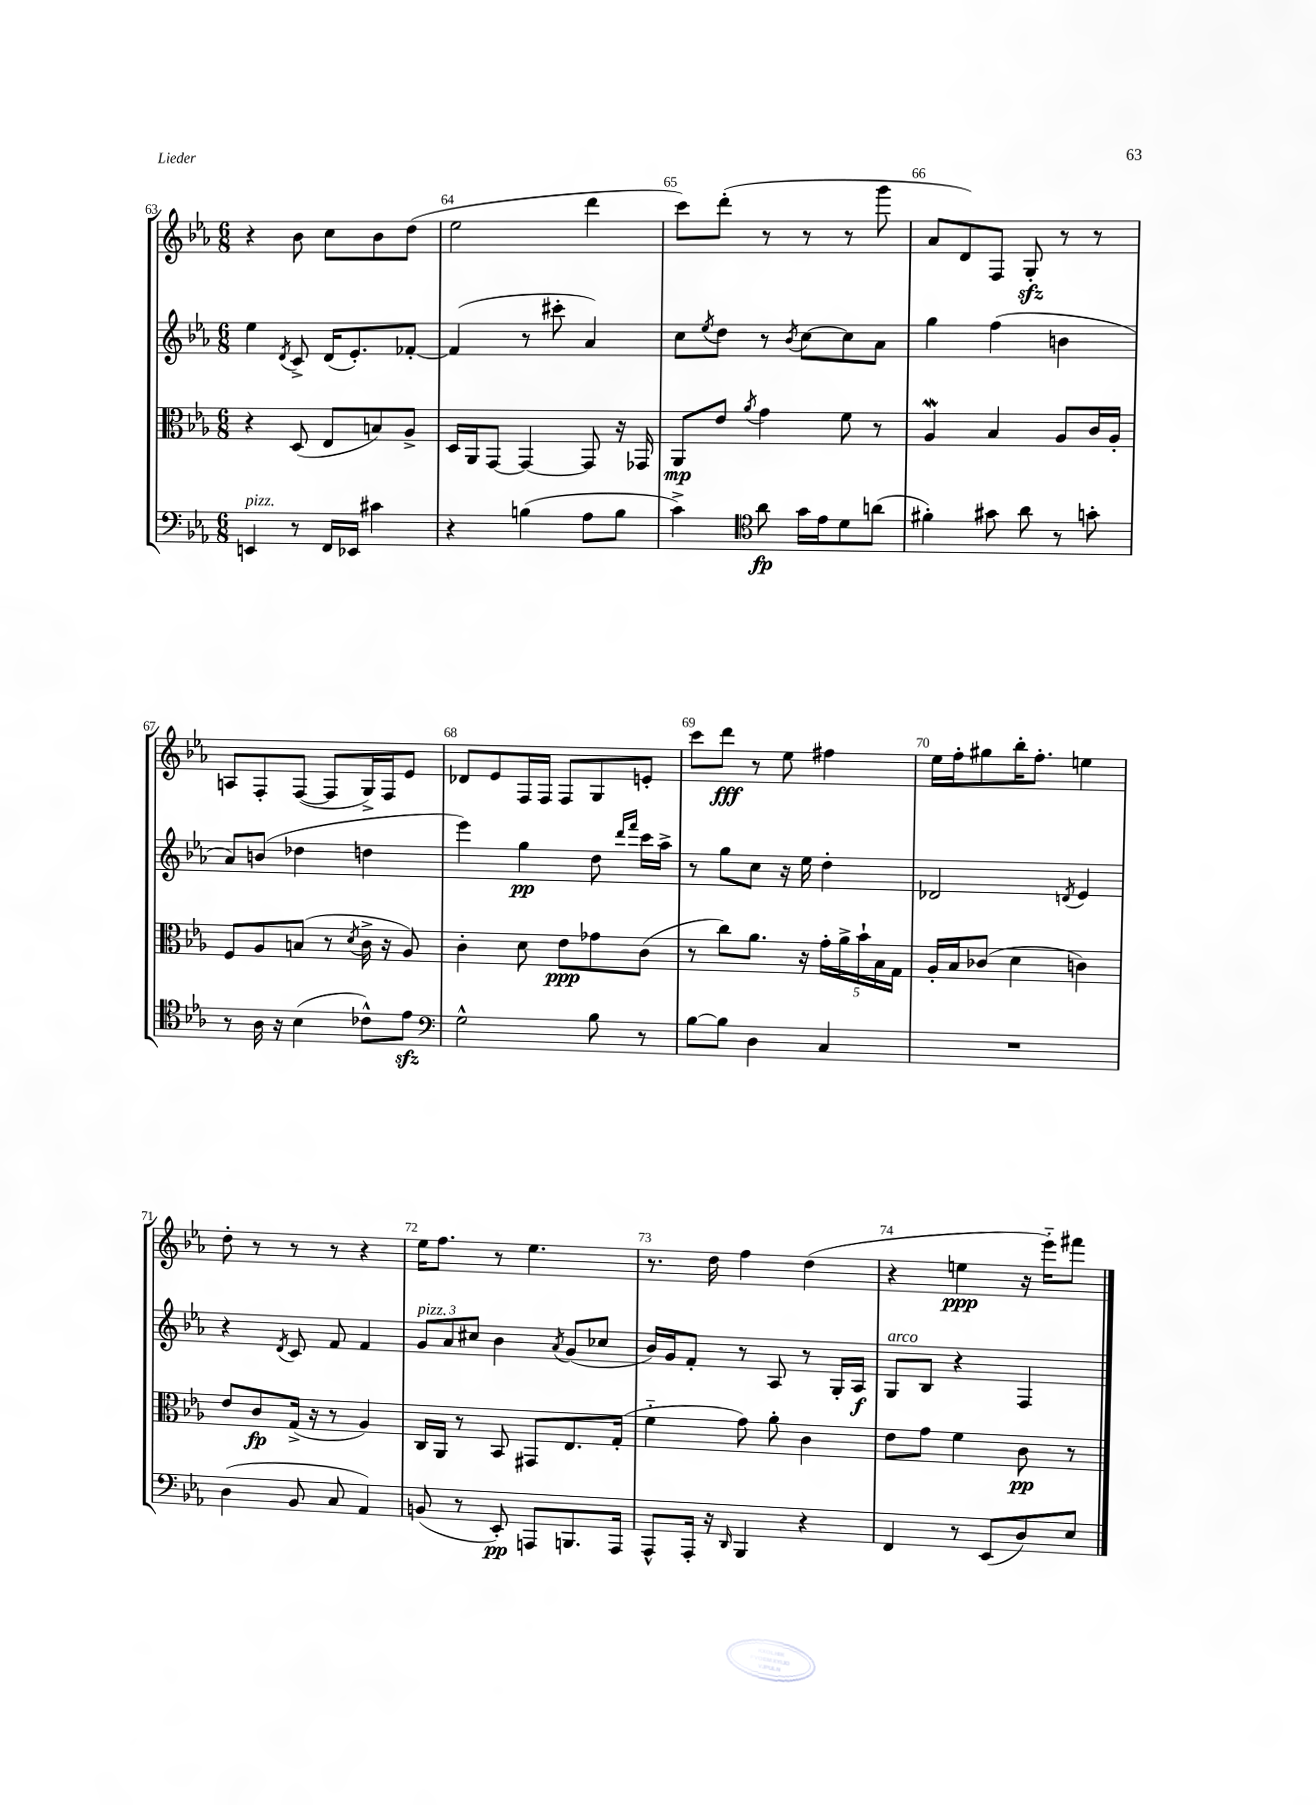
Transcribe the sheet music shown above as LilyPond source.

<<
\new StaffGroup <<
\new Staff = "s0" {
    \clef treble \key ees \major \numericTimeSignature \time 6/8
    r4 bes'8 c''8 bes'8 d''8( |
    ees''2 d'''4 |
    c'''8) d'''8-.( r8 r8 r8 g'''8 |
    aes'8 d'8) f8 g8-.\sfz r8 r8 |
    a8 f8-. f8~( f8 g16->) f16 ees'8 |
    des'8 ees'8 f16 f16 f8 g8 e'8-. |
    c'''8 d'''8\fff r8 ees''8 fis''4 |
    ees''16 f''16-. gis''8 bes''16-. f''8.-. e''4 |
    d''8-. r8 r8 r8 r4 |
    ees''16 f''8. r8 ees''4. |
    r8. d''16 f''4 d''4( |
    r4 e''4\ppp r16 ees'''16-_) fis'''8 \bar "|." |
}
\new Staff = "s1" {
    \clef treble \key ees \major \numericTimeSignature \time 6/8
    ees''4 \acciaccatura { d'8 } c'8-> d'16( ees'8.-.) fes'8~-. |
    fes'4( r8 cis'''8-. aes'4) |
    c''8 \acciaccatura { ees''8 } d''8 r8 \acciaccatura { bes'8 } c''8~ c''8 aes'8 |
    g''4 f''4( b'4 |
    aes'8) b'8( des''4 d''4 |
    ees'''4) g''4\pp d''8 \grace { d'''16 f'''16 } c'''16 aes''16-> |
    r8 g''8 c''8 r16 ees''16 d''4-. |
    des'2 \acciaccatura { d'8 } ees'4 |
    r4 \acciaccatura { d'8 } c'8 f'8 f'4 |
    \tuplet 3/2 { g'8^\markup { \italic "pizz." } aes'8 cis''8 } bes'4 \acciaccatura { aes'8 } g'8( ces''8 |
    bes'16) g'16 f'8-. r8 aes8 r8 g16-. aes16\f |
    g8^\markup { \italic "arco" } bes8 r4 f4 \bar "|." |
}
\new Staff = "s2" {
    \clef alto \key ees \major \numericTimeSignature \time 6/8
    r4 d8( ees8 b8) aes8-> |
    d16 aes,16 g,8~ g,4~ g,8 r16 ges,16 |
    aes,8\mp ees'8 \acciaccatura { aes'8 } g'4 f'8 r8 |
    aes4\mordent bes4 aes8 c'16 aes16-. |
    f8 aes8 b8( r8 \acciaccatura { d'8 } c'16-> r16 aes8) |
    c'4-. d'8 ees'8\ppp ges'8 c'8( |
    r8 c''8) aes'8. r16 \tuplet 5/4 { g'16-. aes'16-> bes'16-! bes16 g16 } |
    aes16-. bes16 ces'8( d'4 c'4) |
    ees'8 c'8\fp g16->( r16 r8 aes4) |
    c16 aes,16 r8 bes,8 gis,8 ees8. g16-.( |
    f'4-_ g'8) aes'8-. c'4 |
    ees'8 g'8 f'4 c'8\pp r8 \bar "|." |
}
\new Staff = "s3" {
    \clef bass \key ees \major \numericTimeSignature \time 6/8
    e,4^\markup { \italic "pizz." } r8 f,16 ees,16 cis'4 |
    r4 b4( aes8 b8 |
    c'4->) \clef tenor aes'8\fp g'16 ees'16 d'8 a'8( |
    fis'4-.) gis'8 aes'8 r8 g'8-. |
    r8 aes16 r16 bes4( ces'8-^) ees'8\sfz |
    \clef bass g2-^ bes8 r8 |
    bes8~ bes8 d4 c4 |
    R2. |
    d4( bes,8 c8 aes,4) |
    b,8( r8 ees,8-.\pp) a,,8 b,,8. a,,16 |
    aes,,8-^ aes,,16-. r16 \grace { d,16 } bes,,4 r4 |
    f,4 r8 ees,8( d8) ees8 \bar "|." |
}
>>
>>
\layout { \context { \Score currentBarNumber = #63 \override BarNumber.break-visibility = ##(#f #t #t) barNumberVisibility = #all-bar-numbers-visible } }
